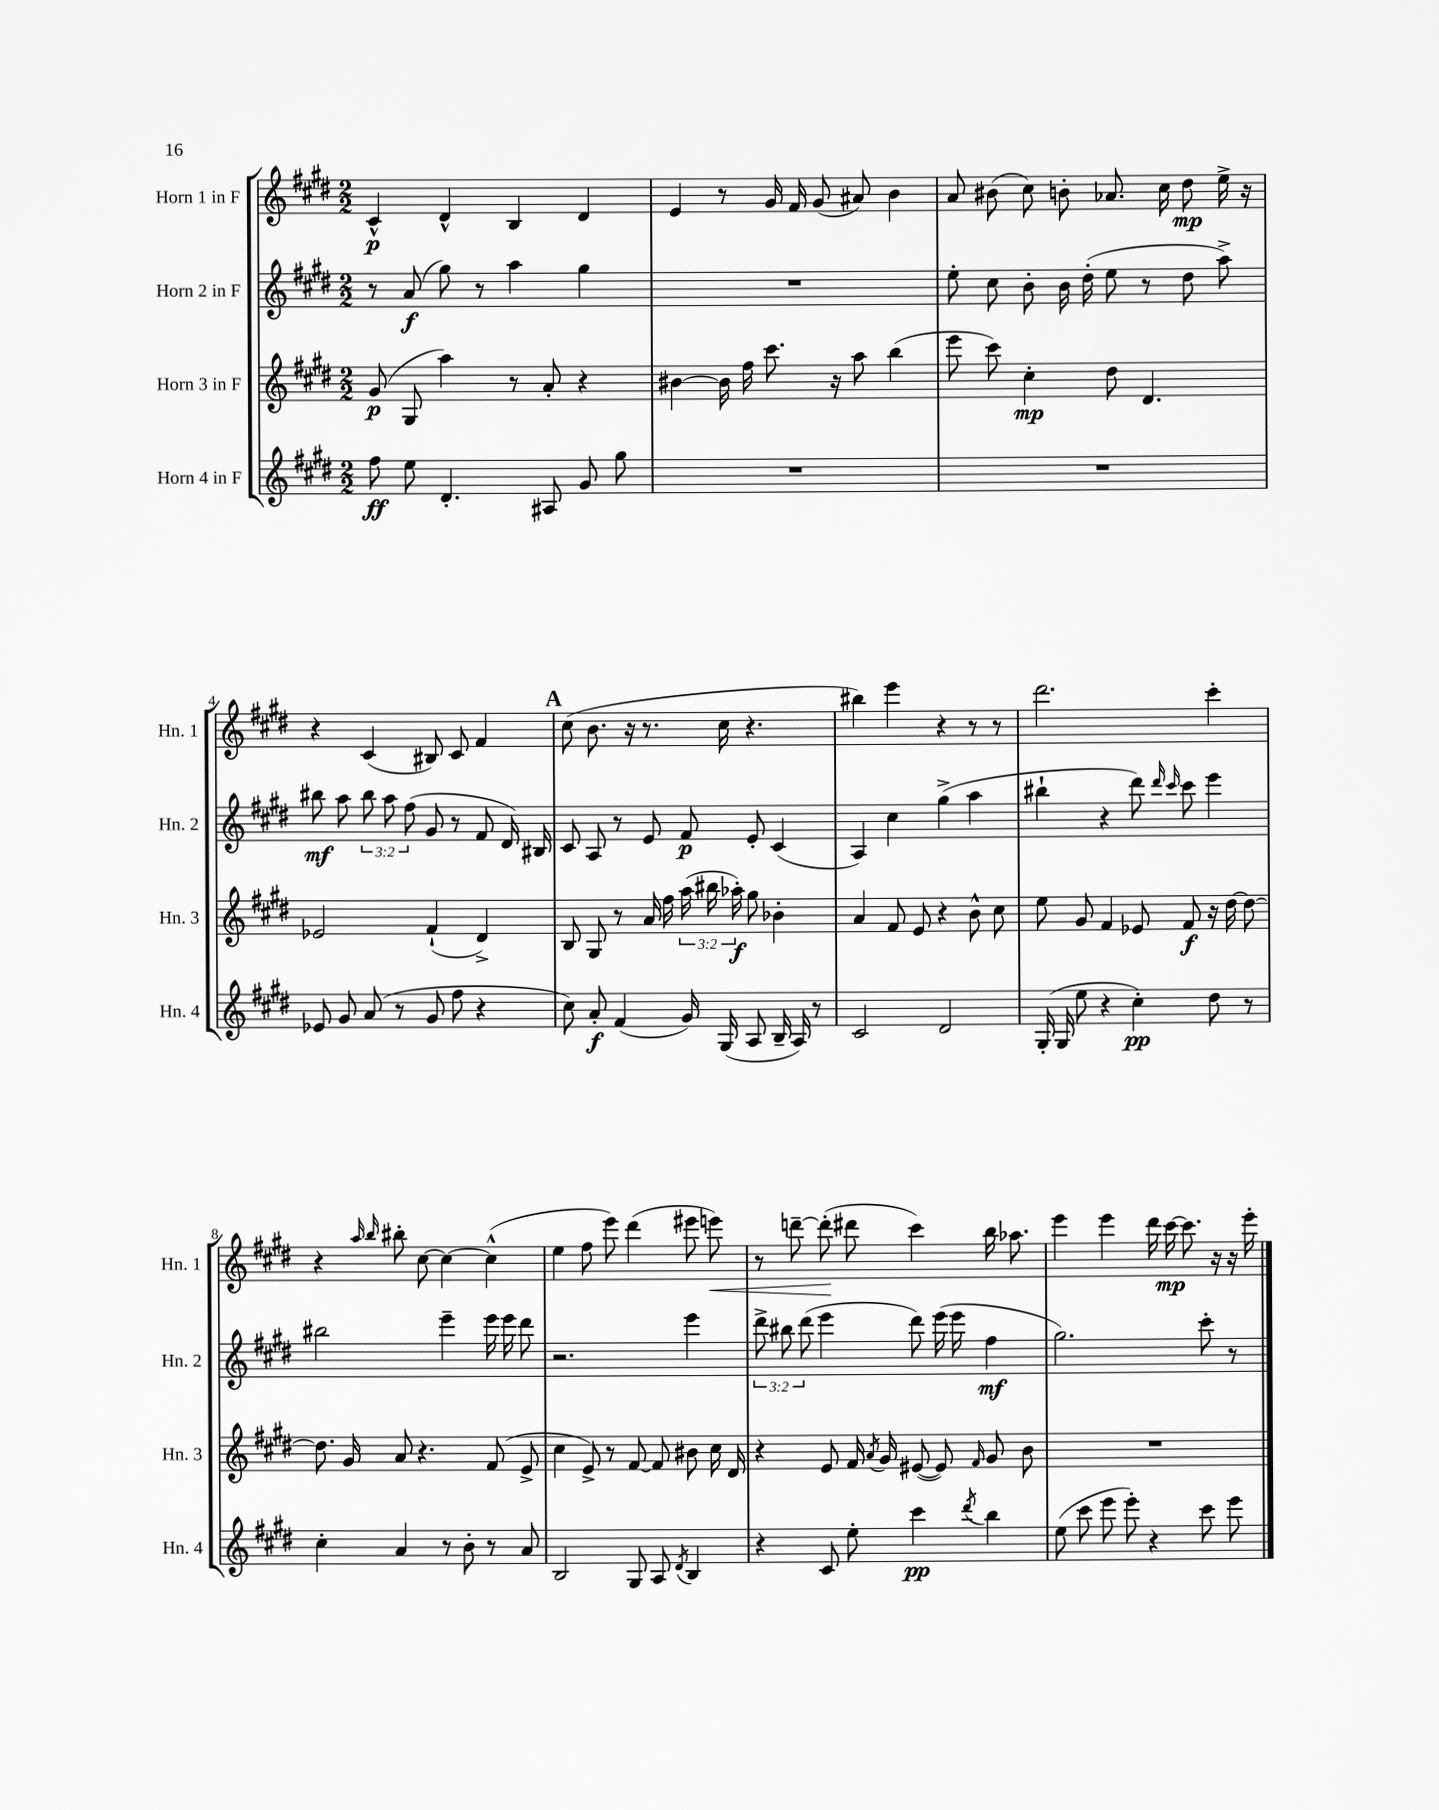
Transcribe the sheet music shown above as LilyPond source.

<<
\new StaffGroup <<
\new Staff = "s0" \with { instrumentName = "Horn 1 in F" shortInstrumentName = "Hn. 1" } {
    \clef treble \key e \major \numericTimeSignature \time 2/2
    \autoBeamOff cis'4-^\p dis'4-^ b4 dis'4 |
    e'4 r8 gis'16 fis'16 gis'8( ais'8) b'4 |
    a'8 bis'8( cis''8) b'8-. aes'8. cis''16 dis''8\mp e''16-> r16 |
    r4 cis'4( bis8) cis'8 fis'4 |
    \mark \markup { \bold "A" } cis''8( b'8. r16 r8. cis''16 r4. |
    bis''4) e'''4 r4 r8 r8 |
    dis'''2. cis'''4-. |
    r4 \grace { a''16 b''16 } bis''8-. cis''8~ cis''4~ cis''4-^( |
    e''4 fis''8 e'''8) dis'''4( eis'''8 e'''8\<) |
    r8 d'''8~-- d'''8-.\!( dis'''8 cis'''4) b''16 aes''8. |
    e'''4 e'''4 dis'''16 cis'''16~\mp cis'''8. r16 r16 e'''16-. \bar "|." |
}
\new Staff = "s1" \with { instrumentName = "Horn 2 in F" shortInstrumentName = "Hn. 2" } {
    \clef treble \key e \major \numericTimeSignature \time 2/2 \override Staff.TupletNumber.text = #tuplet-number::calc-fraction-text
    \autoBeamOff r8 a'8\f( gis''8) r8 a''4 gis''4 |
    R1 |
    e''8-. cis''8 b'8-. b'16 dis''16-.( e''8 r8 dis''8 a''8->) |
    bis''8\mf a''8 \tuplet 3/2 { bis''8 a''8 fis''8( } gis'8 r8 fis'8 dis'16) bis16 |
    \mark \markup { \bold "A" } cis'8 a8 r8 e'8 fis'8\p e'8-. cis'4( |
    a4) cis''4 gis''4->( a''4 |
    bis''4-! r4 dis'''8) \grace { dis'''16 cis'''16 } cis'''8 e'''4 |
    bis''2 e'''4-- e'''16 e'''16 dis'''8 |
    r2. e'''4 |
    \tuplet 3/2 { dis'''8-> bis''8 dis'''8( } e'''4 dis'''8) e'''16( e'''16 fis''4\mf |
    gis''2.) cis'''8-. r8 \bar "|." |
}
\new Staff = "s2" \with { instrumentName = "Horn 3 in F" shortInstrumentName = "Hn. 3" } {
    \clef treble \key e \major \numericTimeSignature \time 2/2 \override Staff.TupletNumber.text = #tuplet-number::calc-fraction-text
    \autoBeamOff gis'8\p( gis8 a''4) r8 a'8-. r4 |
    bis'4~ bis'16 fis''16 cis'''8. r16 a''8 b''4( |
    e'''8 cis'''8) cis''4-.\mp dis''8 dis'4. |
    ees'2 fis'4-!( dis'4->) |
    \mark \markup { \bold "A" } b8 gis8 r8 a'16 fis''16 \tuplet 3/2 { a''16( bis''16 aes''16-.\f) } gis''8 bes'4-. |
    a'4 fis'8 e'8 r4 b'8-^ cis''8 |
    e''8 gis'8 fis'4 ees'8 fis'8\f r16 dis''16~ dis''8~ |
    dis''8. gis'16 a'8 r4. fis'8( e'8-> |
    cis''4 e'8->) r8 fis'8~ fis'8 bis'8 cis''16 dis'16 |
    r4 e'8 fis'16 \acciaccatura { a'8 } gis'16 eis'8~( eis'8) \grace { fis'16 } gis'8 b'8 |
    R1 \bar "|." |
}
\new Staff = "s3" \with { instrumentName = "Horn 4 in F" shortInstrumentName = "Hn. 4" } {
    \clef treble \key e \major \numericTimeSignature \time 2/2
    \autoBeamOff fis''8\ff e''8 dis'4.-. ais8 gis'8 gis''8 |
    R1 |
    R1 |
    ees'8 gis'8 a'8( r8 gis'8 fis''8 r4 |
    \mark \markup { \bold "A" } cis''8) a'8-.\f fis'4( gis'16) gis16( a8 b16-- a16) r8 |
    cis'2 dis'2 |
    gis16-.( gis16 e''8 r4 cis''4-.\pp) dis''8 r8 |
    cis''4-. a'4 r8 b'8-. r8 a'8 |
    b2 gis8 a8 \acciaccatura { dis'8 } b4 |
    r4 cis'8 e''8-. cis'''4\pp \acciaccatura { dis'''8 } b''4 |
    e''8( cis'''8 e'''8 e'''8-.) r4 cis'''8 e'''8 \bar "|." |
}
>>
>>
